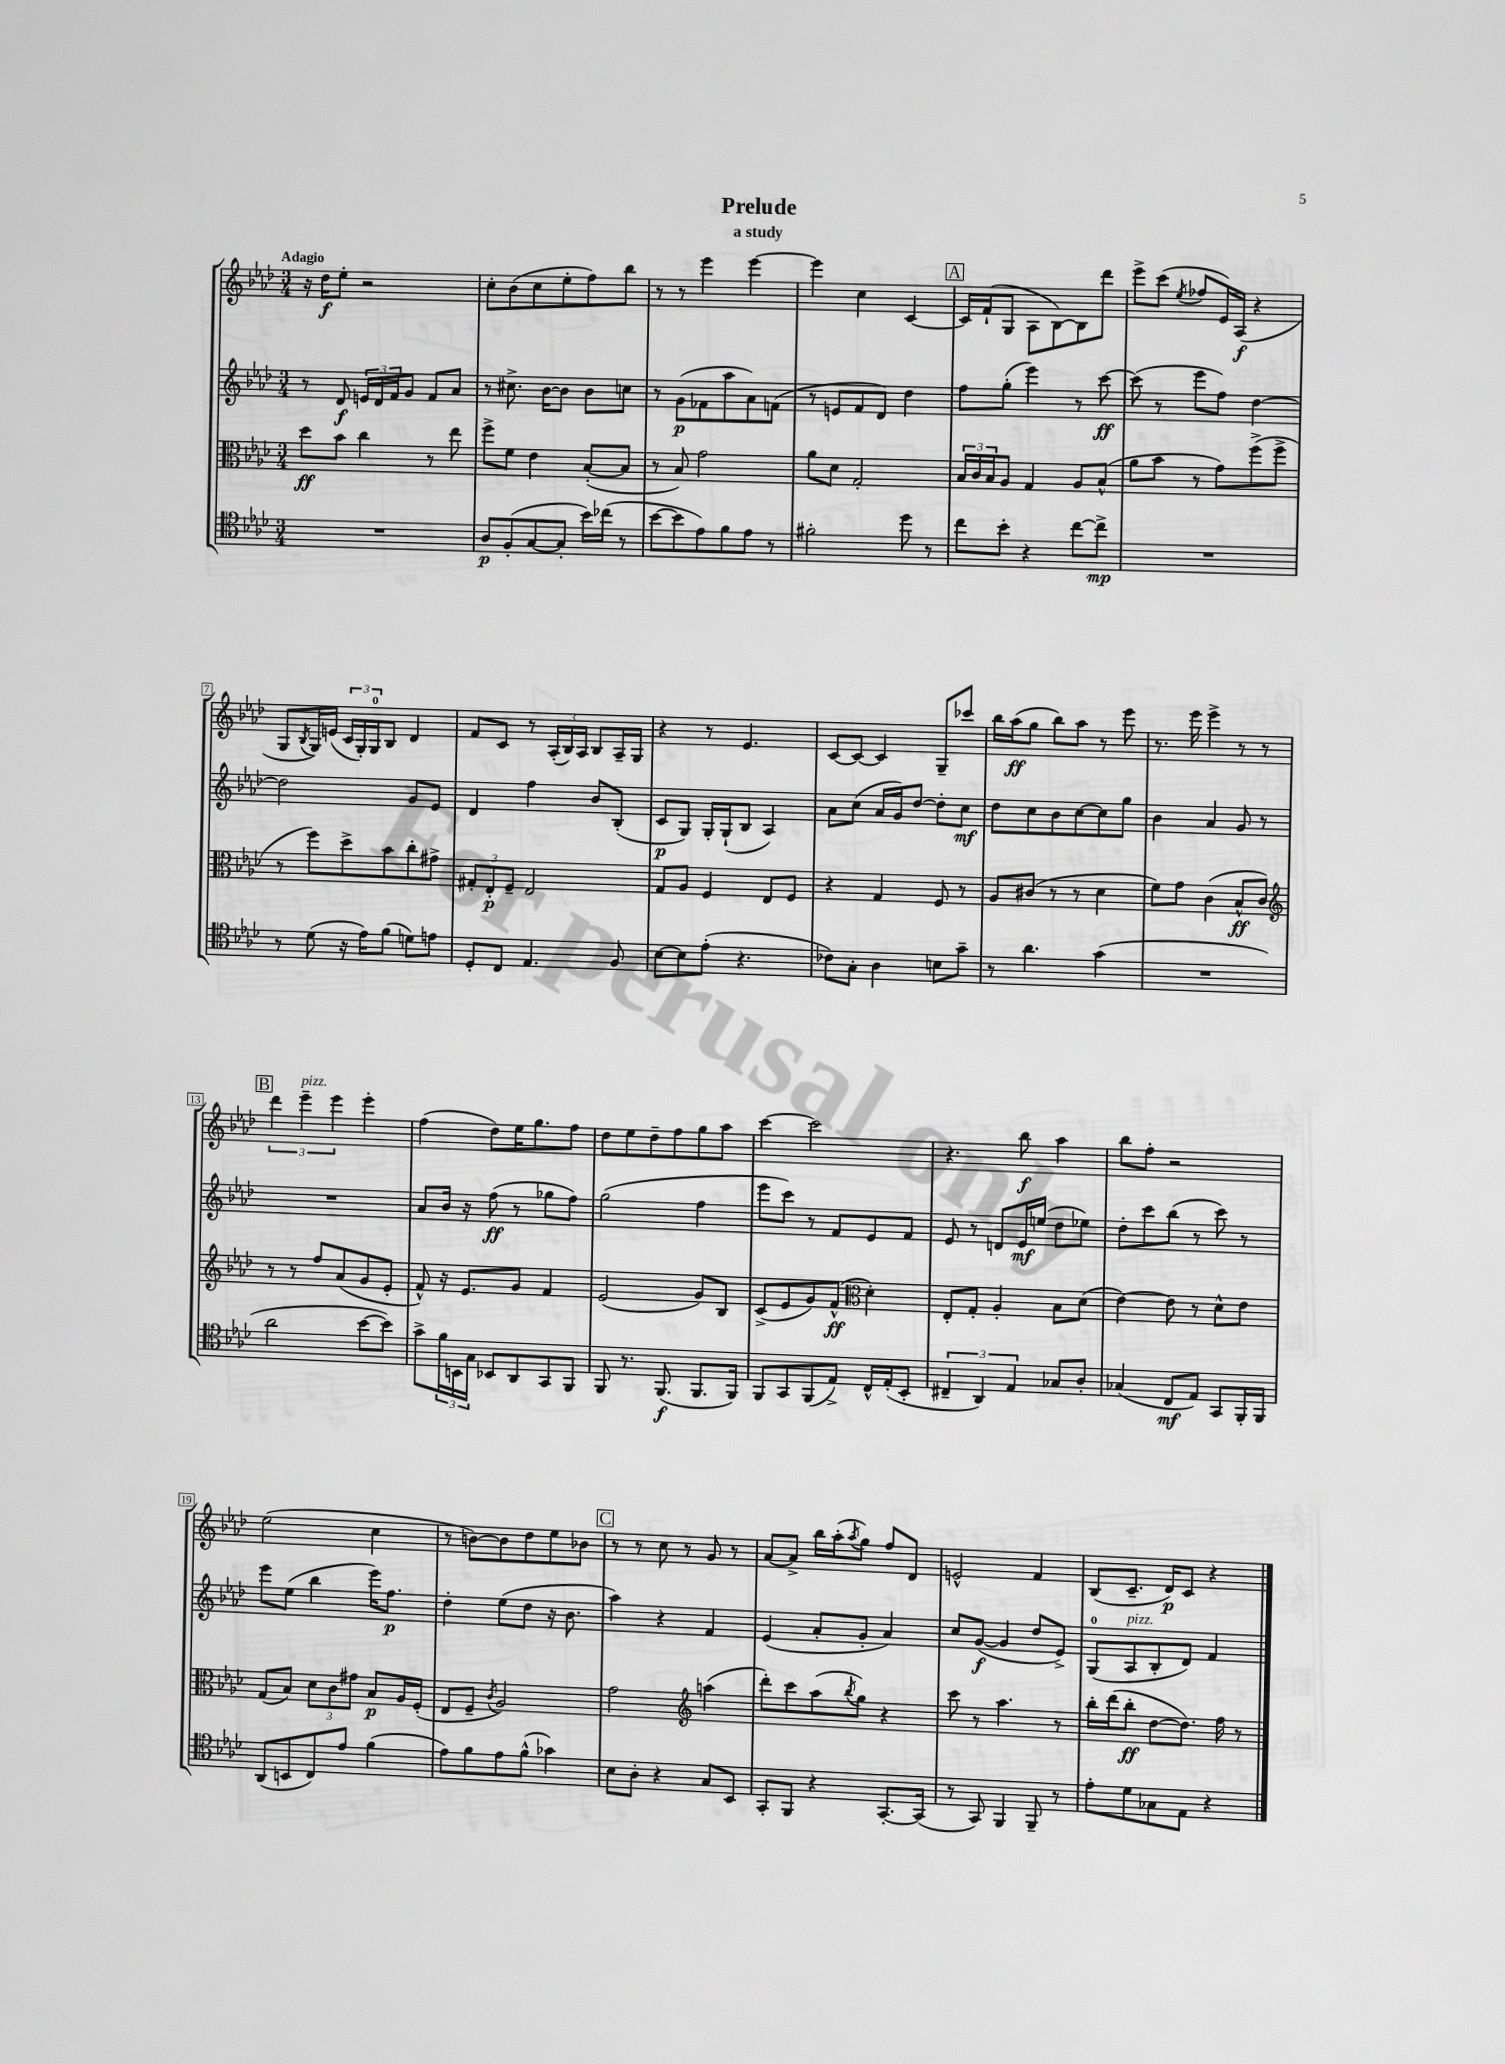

**kern	**kern	**kern	**kern
*staff4	*staff3	*staff2	*staff1
*clefC4	*clefC3	*clefG2	*clefG2
*k[b-e-a-d-]	*k[b-e-a-d-]	*k[b-e-a-d-]	*k[b-e-a-d-]
*M3/4	*M3/4	*M3/4	*M3/4
2.r	8dd-	8r	16r
.	.	.	16dd-
.	8b-	8d-	8ee-'
.	4cc	24e	2r
.	.	24d-	.
.	.	24f	.
.	.	8g	.
.	8r	8f	.
.	8ee-	8a-	.
=	=	=	=
8A-	8ff^	8r	8cc'
(8F'	8f	8.cc#^	(8b-
[8G	4e-	.	8cc
.	.	[16b-	.
8G']	.	8b-]	8ee-'
16b-)	([8B-'	8b-	8ff)
(16cc-	.	.	.
8r	8B-]	8cc	8bb-
=	=	=	=
[8b-	8r	8r	8r
8b-]	8B-)	(8g	8r
8e-)	2g	8f-	4eee-
8f	.	8aa-	.
8e-	.	8a-)	[4eee-
8r	.	(8f	.
=	=	=	=
2f#'	8a-	8r	4eee-]
.	8d-	8e	.
.	2G'	8f	4cc
.	.	8d-)	.
8dd-	.	4dd-	[4c
8r	.	.	.
=	=	=	=
8cc	24B-	8ff	16c]
.	24c	.	.
.	.	.	(16f`
.	24B-	.	.
8b-'	8A-	(8gg'	8G
4r	4G	4eee-)	8A-
.	.	.	[8B-)
[8cc	8A-	8r	8B-]
8cc^]	(8B-^^	[8ccc	8ddd-
=	=	=	=
2.r	8a-	(8ccc]	8eee-^
.	8b-	8r	(8ccc
.	.	.	8qee-
.	8r	8eee-	8ff-
.	8g)	8ff)	16e-)
.	.	.	(16A-
.	(8ff^	[4dd-	4r
.	8ff^	.	.
=	=	=	=
8r	8r	2dd-]	8G
.	.	.	8qB-
(8d-	8ff)	.	16G)
.	.	.	(16e
16r	8dd-^	.	24c
.	.	.	24G')
16e-)	.	.	.
.	.	.	24G
(8f	8b-	.	8B-
8d)	8cc'	8g	4d-
8e	8g#^	8e-	.
=	=	=	=
8D-'	12G#'	4d-	8f
.	12E-'	.	.
8C	.	.	8c
.	12F~	.	.
4.E-	2E-	4ff	8r
.	.	.	(24A-'
.	.	.	24B-)
.	.	.	24A-
.	.	8b-	8B-
8F	.	(8B-'	16A-~
.	.	.	16G
=	=	=	=
[8B-	8G	8c	4r
8B-]	8A-	8G)	.
(8e-'	4F	16G'	8r
.	.	(16G`	.
4.r	.	8B-	4.e-
.	8E-	4A-)	.
.	8F	.	.
=	=	=	=
8c-)	4r	8a-	[8c
8G'	.	(8cc	8c_
4A-	4G	16a-	4c]
.	.	16g)	.
.	.	[8dd-	.
8B	8F	8dd-']	8G~
8g~	8r	8cc	8ccc-
=	=	=	=
8r	8A-	8dd-	16bb-
.	.	.	(16aa-
4.a-	(8c#	8cc	8gg
.	8r	8b-	8bb-)
.	8r	[8cc	8aa-
(4g	4d-	8cc]	8r
.	.	8gg	8eee-
=	=	=	=
2.r	8f)	4b-	8.r
.	8g	.	.
.	.	.	16eee-
.	(4c	4a-	4eee-^
.	8B-^^	8g	8r
.	8c)	8r	8r
=	=	=	=
*	*clefG2	*	*
2a-	8r	2.r	6ddd-
.	8r	.	.
.	.	.	6eee-~
.	8ff	.	.
.	.	.	6eee-
.	(8a-	.	.
[8b-	8g	.	4eee-'
8b-])	8e-'	.	.
=	=	=	=
8g^	8f^^)	8a-	(4ff
24f	16r	16b-	.
24BB	.	.	.
.	8.e-	16r	.
24G	.	.	.
8BB-	.	(8ff	8dd-)
8AA-	8g	8r	16ee-
.	.	.	8.gg
8GG	4f	8gg-	.
8FF	.	8ff)	8ff
=	=	=	=
8FF	(2e-	(2gg	8dd-
8.r	.	.	8ee-
.	.	.	8dd-~
(8.FF	.	.	.
.	.	.	8ff
8.FF	8g)	4ff	8gg
.	8B-	.	8aa-
16FF)	.	.	.
=	=	=	=
8FF	(8c^	8eee-	[4ccc
8GG	8e-	8ccc)	.
(8FF	8g)	8r	2ccc]
8E-^)	(8f^^	8f	.
*	*clefC3	*	*
16C^^	4d-')	8e-	.
(16E-'	.	.	.
8BB-'	.	8f	.
=	=	=	=
6C#~	8E-'	8e-	4.r
.	8G'	8r	.
6AA-)	.	.	.
.	4A-'	8d	.
6E-	.	.	.
.	.	16e-	8bb-
.	.	(16ee	.
8G-	8B-	8dd-	4aa-
8A-'	(8d-	8ee-)	.
=	=	=	=
(4G-	[4e-)	8dd-'	8bb-
.	.	8ccc	8ff'
8C	8e-]	(8bb-	2r
8E-)	8r	8r	.
8GG	8d-^^	8ccc)	.
16FF'	8e-	8r	.
16FF	.	.	.
=	=	=	=
(8AA-	(8G	8eee-	(2ee-
8BB	8B-)	(8ee-	.
8C)	12d-	4bb-	.
.	12c	.	.
8e-	.	.	.
.	12g#	.	.
(4f	8B-	16eee-)	4cc
.	.	8.ff	.
.	16A-	.	.
.	(16F'	.	.
=	=	=	=
8e-)	8E-	4dd-'	8r
8f	8F~	.	[8b)
.	8qc	.	.
8e-	2A-)	(8ee-	8b]
(8f^^	.	8dd-	8dd-
4g-)	.	16r	8ee-
.	.	8.b-	.
.	.	.	8b-
=	=	=	=
8B-	2g	4aa-)	8r
8A-'	.	.	8r
4r	.	4r	8cc
.	.	.	8r
*	*clefG2	*	*
8G	(4aa	4f	8g
8BB-	.	.	8r
=	=	=	=
8GG'	8ddd-')	(4e-	[8a-
8FF	8ccc	.	8a-^]
4r	(8aa-	8a-'	16bb-
.	.	.	(16aa-'
.	8qbb-	.	8qaa-
.	8gg)	8g'	8gg)
[8.GG'	4r	4a-)	8ff
.	.	.	8d-
(16GG]	.	.	.
=	=	=	=
8r	8ccc	8cc	2e^^
8GG)	8r	([8g	.
4FF	4.aa-	4g]	.
8FF~	.	8dd-	4f
8r	8r	8e-^)	.
=	=	=	=
8e-'	16bb-'	(8G	(8B-
.	(16ddd-	.	.
8d-	8bb-'	8A-	8.c~
8G-	[8dd-	8B-'	.
.	.	.	16d-)
8E-	8.dd-])	8d-)	8c
4r	.	4f	4r
.	16ff	.	.
.	8r	.	.
==	==	==	==
*-	*-	*-	*-
